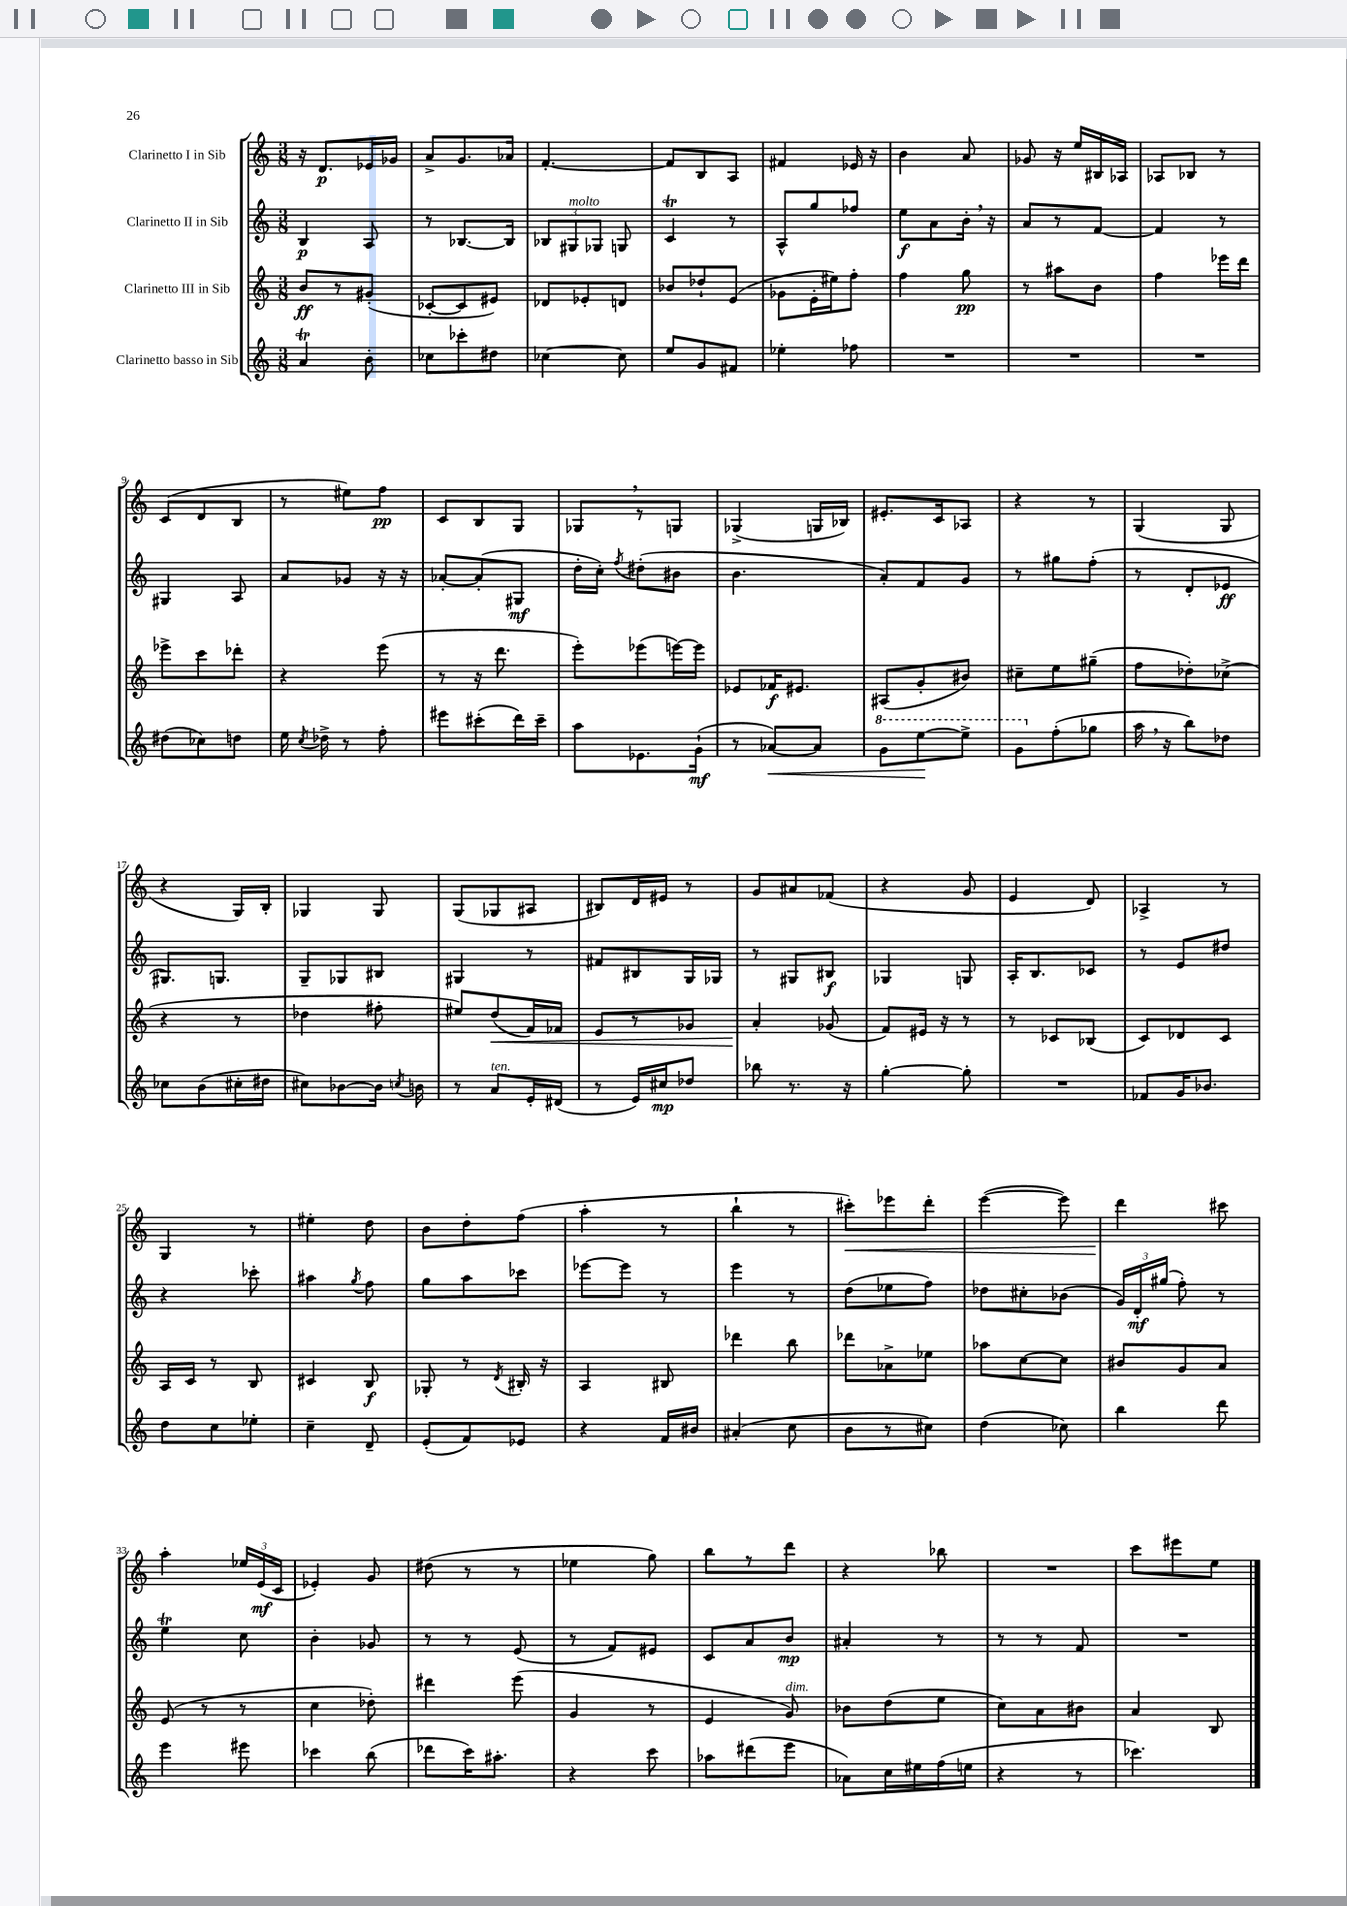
<<
\new StaffGroup <<
\new Staff = "s0" \with { instrumentName = "Clarinetto I in Sib" } {
    \clef treble \key c \major \numericTimeSignature \time 3/8
    \autoBeamOff r16 d'8.[\p ees'16 ges'16] |
    a'8[-> g'8. aes'16] |
    f'4.~-. |
    f'8[ b8 a8] |
    fis'4 ees'16 r16 |
    b'4 a'8 |
    ges'8 r16 e''16[ bis16 aes16] |
    aes8[ bes8] r8 |
    c'8[( d'8 b8] |
    r8 eis''8[) f''8]\pp |
    c'8[ b8 g8] |
    ges8[ \breathe r8 g8] |
    ges4->( g16[ bes16]) |
    eis'8.[-. c'16 aes8] |
    r4 r8 |
    g4( g8 |
    r4 g16[) b16]-. |
    ges4 ges8 |
    g8[( ges8 ais8] |
    bis8[) d'16 eis'16] r8 |
    g'8[ ais'8 fes'8]( |
    r4 g'8 |
    e'4 d'8) |
    aes4-> r8 |
    g4 r8 |
    eis''4-. d''8 |
    b'8[ d''8-. f''8]( |
    a''4-. r8 |
    b''4-! r8 |
    cis'''8[-.\<) ees'''8 d'''8]-. |
    e'''4~( e'''8) |
    d'''4\! cis'''8 |
    a''4-. \tuplet 3/2 { ees''16[ e'16\mf( c'16] } |
    ees'4-.) g'8 |
    dis''8( r8 r8 |
    ees''4 g''8) |
    b''8[ r8 d'''8] |
    r4 bes''8 |
    R4. |
    c'''8[ eis'''8 e''8] \bar "|." |
}
\new Staff = "s1" \with { instrumentName = "Clarinetto II in Sib" } {
    \clef treble \key c \major \numericTimeSignature \time 3/8
    \autoBeamOff b4\p a8 |
    r8 bes8.[~ bes16] |
    \tuplet 3/2 { bes8[ gis8^\markup { \italic "molto" } ges8] } g8 |
    c'4\trill r8 |
    a8[-^ g''8 fes''8] |
    e''8[\f a'8 b'16]-. \breathe r16 |
    a'8[ r8 f'8]~ |
    f'4 r8 |
    gis4 a8 |
    a'8[ ges'8] r16 r16 |
    aes'8[~-. aes'8-.( gis8]\mf |
    d''16[-. c''16]-.) \acciaccatura { f''8 } dis''8[-.( bis'8] |
    b'4. |
    a'8[-.) f'8 g'8] |
    r8 gis''8[ f''8]-.( |
    r8 d'8[-. ees'8]\ff |
    gis8.[) g8.] |
    g8[-- ges8 bis8] |
    gis4 r8 |
    fis'8[ bis8 g16 ges16] |
    r8 gis8[ bis8]\f |
    ges4 g8 |
    a16[-. b8. ces'8] |
    r8 e'8[ dis''8] |
    r4 ces'''8-. |
    ais''4 \acciaccatura { g''8 } f''8 |
    g''8[ a''8 ces'''8] |
    ees'''8[~ ees'''8] r8 |
    e'''4 r8 |
    d''8[( ees''8 f''8]) |
    des''8[ cis''8-. bes'8]( |
    \tuplet 3/2 { g'16[) d'16-.\mf gis''16]( } f''8-.) r8 |
    e''4\trill c''8 |
    b'4-. ges'8 |
    r8 r8 e'8( |
    r8 f'8[) eis'8] |
    c'8[ a'8 b'8]\mp |
    ais'4-. r8 |
    r8 r8 f'8 |
    R4. \bar "|." |
}
\new Staff = "s2" \with { instrumentName = "Clarinetto III in Sib" } {
    \clef treble \key c \major \numericTimeSignature \time 3/8
    \autoBeamOff b'8[\ff r8 gis'8]-.( |
    ces'8[~-. ces'8 eis'8]) |
    des'8[ ees'8-. d'8] |
    bes'8[ des''8-! e'8]( |
    ges'8[ e'16-. eis''16) f''8]-. |
    f''4 g''8\pp |
    r8 ais''8[ b'8] |
    f''4 ees'''16[ d'''16] |
    ees'''8[-> c'''8 des'''8]-. |
    r4 e'''8( |
    r8 r16 d'''8. |
    e'''8[-.) ees'''8( e'''16~) e'''16] |
    ees'8[ fes'16\f eis'8.] |
    ais8[( g'8-. bis'8]) |
    cis''8[-- e''8 gis''8]--( |
    f''8[ des''8-.) ces''8]->( |
    r4 r8 |
    des''4 fis''8-. |
    eis''8[) d''8\<( f'16) fes'16] |
    e'8[ r8 ges'8] |
    a'4-.\! ges'8( |
    f'8[) eis'16] r16 r8 |
    r8 ces'8[ bes8]( |
    c'8[) des'8 c'8] |
    a16[ c'16] r8 b8 |
    cis'4 b8\f |
    ges8-. r8 \acciaccatura { d'8 } bis16-. r16 |
    a4 bis8 |
    des'''4 b''8 |
    des'''8[ aes'8-> ees''8] |
    aes''8[ c''8~ c''8] |
    bis'8[ g'8 a'8] |
    e'8( r8 r8 |
    c''4 des''8-.) |
    dis'''4 e'''8( |
    g'4 r8 |
    e'4 g'8^\markup { \italic "dim." }) |
    bes'8[ d''8( e''8] |
    c''8[) a'8 bis'8] |
    a'4 b8 \bar "|." |
}
\new Staff = "s3" \with { instrumentName = "Clarinetto basso in Sib" } {
    \clef treble \key c \major \numericTimeSignature \time 3/8
    \autoBeamOff a'4\trill b'8-. |
    ces''8[ ces'''8-. dis''8] |
    ces''4~ ces''8 |
    e''8[ g'8 fis'8] |
    ees''4-. fes''8 |
    R4. |
    R4. |
    R4. |
    dis''8[( ces''8) d''8] |
    e''16 \acciaccatura { c''8 } des''16-> r8 f''8-. |
    eis'''8[ cis'''8-.( d'''16) cis'''16]-- |
    a''8[ ees'8. g'16]-!\mf( |
    r8 aes'8[~\<) aes'8] |
    \ottava #1 g''8[ e'''8~\! e'''8]-> |
    g''8[ \ottava #0 f''8-.( ges''8] |
    a''16 \breathe r16 b''8[) des''8] |
    ces''8[ b'8( cis''16-. dis''16] |
    cis''8[) bes'8~ bes'16] \acciaccatura { c''8 } b'16 |
    r8 a'8[^\markup { \italic "ten." } e'16-. dis'16]( |
    r8 e'16[) cis''16\mp des''8] |
    bes''8 r8. r16 |
    g''4~-. g''8-. |
    R4. |
    fes'8[ g'16 bes'8.] |
    d''8[ c''8 ees''8]-. |
    c''4-- d'8-- |
    e'8[-.( f'8) ees'8] |
    r4 f'16[ bis'16] |
    ais'4-.( c''8 |
    b'8[ r8 cis''8]) |
    d''4( ces''8) |
    b''4 d'''8 |
    e'''4 eis'''8 |
    ces'''4 b''8( |
    des'''8[ c'''16) ais''8.]-. |
    r4 c'''8 |
    aes''8[ dis'''8( e'''8] |
    aes'8[) c''16 eis''16 f''16( e''16] |
    r4 r8 |
    ces'''4.) \bar "|." |
}
>>
>>
